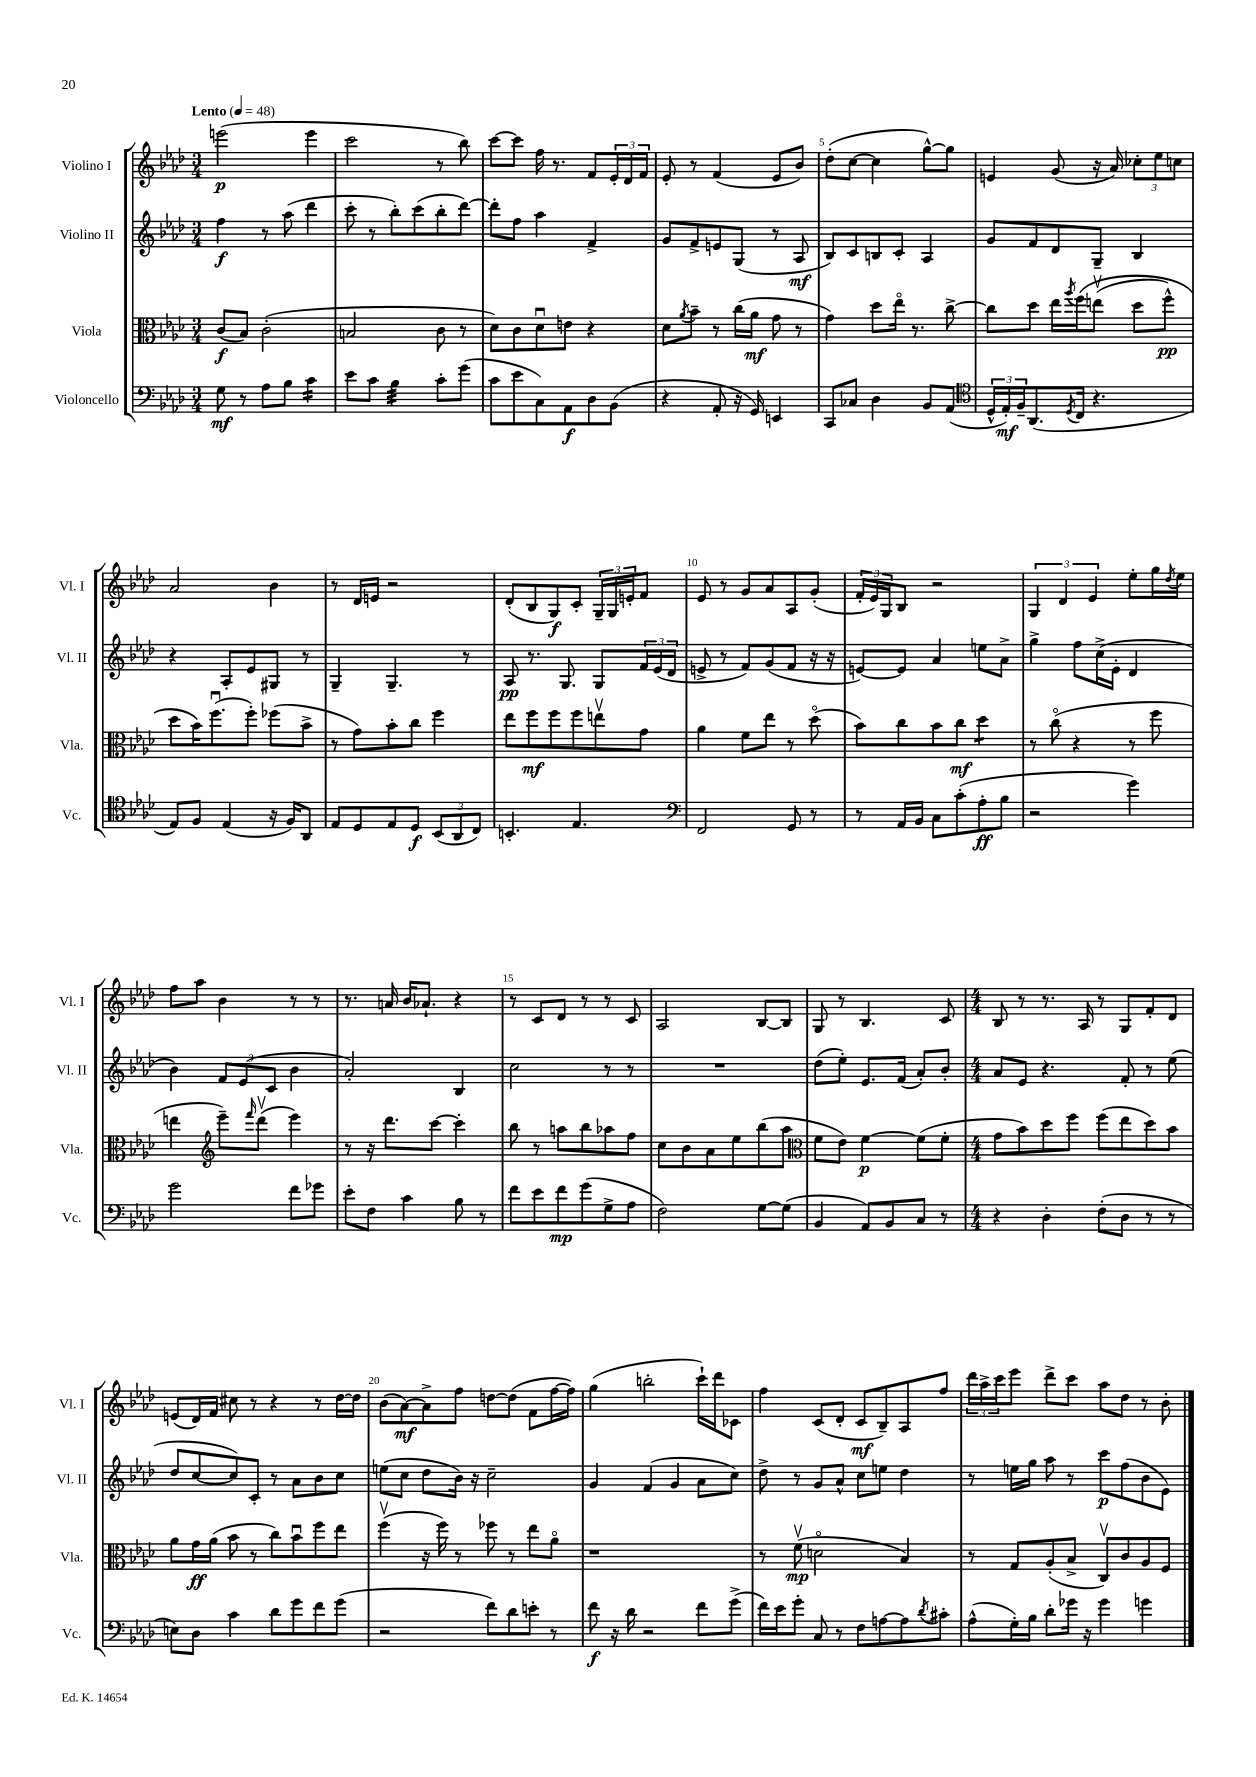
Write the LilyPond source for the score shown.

<<
\new StaffGroup <<
\new Staff = "s0" \with { instrumentName = "Violino I" shortInstrumentName = "Vl. I" } {
    \clef treble \key aes \major \numericTimeSignature \time 3/4 \tempo "Lento" 4 = 48
    e'''2\p( e'''4 |
    c'''2 r8 bes''8) |
    c'''8~ c'''8 f''16 r8. f'8 \tuplet 3/2 { ees'16-. des'16 f'16 } |
    ees'8-. r8 f'4( ees'8 bes'8) |
    des''8-.( c''8~ c''4 g''8~-^) g''8 |
    e'4 g'8( r16 aes'16) \tuplet 3/2 { ces''8-. ees''8 c''8 } |
    aes'2 bes'4 |
    r8 des'16 e'16 r2 |
    des'8-.( bes8 g8\f) c'8-. \tuplet 3/2 { g16-- g16 e'16-. } f'8 |
    ees'8 r8 g'8 aes'8 aes8 g'8-.( |
    \tuplet 3/2 { f'16-. ees'16) g16 } bes8 r2 |
    \tuplet 3/2 { g4 des'4 ees'4 } ees''8-. g''16 \acciaccatura { des''8 } ees''16 |
    f''8 aes''8 bes'4 r8 r8 |
    r8. a'16 bes'16 aes'8.-! r4 |
    r8 c'8 des'8 r8 r8 c'8 |
    aes2 bes8~ bes8 |
    g8 r8 bes4. c'8 |
    \numericTimeSignature \time 4/4 bes8 r8 r8. aes16 r8 g8 f'8-. des'8 |
    e'8( des'16) f'16 cis''8 r8 r4 r8 des''16~ des''16 |
    bes'8( aes'8~\mf) aes'8-> f''8 d''8~ d''8( f'8 f''16~ f''16) |
    g''4( b''2-. c'''16-!) des'''16 ces'8 |
    f''4 c'8( des'8-. c'8\mf bes8--) aes8 f''8 |
    \tuplet 3/2 { des'''16 aes''16-> c'''16 } ees'''8 des'''8-> c'''8 aes''8 des''8 r8 bes'8-. \bar "|." |
}
\new Staff = "s1" \with { instrumentName = "Violino II" shortInstrumentName = "Vl. II" } {
    \clef treble \key aes \major \numericTimeSignature \time 3/4
    f''4\f r8 aes''8( des'''4 |
    c'''8-. r8 bes''8-.) c'''8( bes''8-. des'''8~) |
    des'''8-. f''8 aes''4 f'4-> |
    g'8 f'8-> e'8 g8( r8 aes8\mf |
    bes8) c'8 b8 c'8-. aes4 |
    g'8 f'8 des'8 g8-- bes4 |
    r4 aes8-. ees'8 gis8 r8 |
    g4-- g4.-- r8 |
    aes8\pp r8. g8. g8 \tuplet 3/2 { f'16 ees'16( des'16 } |
    e'8-> r8 f'8) g'8( f'8 r16 r16 |
    e'8~) e'8 aes'4 e''8 aes'8-> |
    g''4-> f''8 c''16->( ees'16-. des'4 |
    bes'4) \tuplet 3/2 { f'8 ees'8( c'8 } bes'4 |
    aes'2-.) bes4 |
    c''2 r8 r8 |
    R2. |
    des''8( ees''8-.) ees'8. f'16( aes'8-.) bes'8-. |
    \numericTimeSignature \time 4/4 aes'8 ees'8 r4. f'8-. r8 ees''8( |
    des''8 c''8~ c''8) c'8-. r8 aes'8 bes'8 c''8 |
    e''8( c''8 des''8 bes'16) r16 c''2-- |
    g'4 f'4( g'4 aes'8 c''8) |
    des''8-> r8 g'8 aes'8-^ c''8 e''8 des''4 |
    r8 e''16 g''16 aes''8 r8 c'''8\p f''8( bes'8 ees'8) \bar "|." |
}
\new Staff = "s2" \with { instrumentName = "Viola" shortInstrumentName = "Vla." } {
    \clef alto \key aes \major \numericTimeSignature \time 3/4
    c'8\f( bes8) c'2-.( |
    b2 c'8 r8 |
    des'8) c'8 des'8\downbow e'8 r4 |
    des'8 \acciaccatura { aes'8 } bes'8-- r8 c''16( aes'16\mf g'8 r8 |
    g'4) des''8 ees''16\flageolet r8. c''8~-> |
    c''8 des''8 ees''16 \acciaccatura { aes''8 } f''16\( e''8\upbow( des''8 f''8-^\pp) |
    des''8 bes'16\) f''8.\downbow( f''8-.) fes''8( bes'8-> |
    r8 g'8) bes'8-. c''8 f''4 |
    ees''8 f''8\mf f''8 f''8 e''8\upbow g'8 |
    aes'4 f'8 ees''8 r8 des''8\flageolet( |
    bes'8) c''8 bes'8 c''8\mf des''4:8 |
    r8 c''8\flageolet( r4 r8 f''8 |
    e''4 \clef treble ees'''8--) \grace { f'''16 } des'''8\upbow( ees'''4) |
    r8 r16 des'''8. c'''8~ c'''4-. |
    bes''8 r8 a''8 bes''8 aes''8 f''8 |
    c''8 bes'8 aes'8 ees''8 bes''8( aes''8 |
    \clef alto f'8 ees'8) f'4~\p f'8( f'8-. |
    \numericTimeSignature \time 4/4 g'8 bes'8) des''8 f''8 f''8( ees''8 des''8) bes'8 |
    aes'8 g'16\ff aes'16( bes'8 r8 c''8) bes'8\downbow f''8 ees''8 |
    f''4\upbow( r16 f''16) r8 fes''8 r8 ees''8 aes'8\flageolet |
    r1 |
    r8 f'8\upbow\mp( d'2\flageolet bes4) |
    r8 g8 aes8-.( bes8-> c8\upbow) c'8 aes8 f8 \bar "|." |
}
\new Staff = "s3" \with { instrumentName = "Violoncello" shortInstrumentName = "Vc." } {
    \clef bass \key aes \major \numericTimeSignature \time 3/4
    g8\mf r8 aes8 bes8 c'4:16 |
    ees'8 c'8 bes4:32 c'8-. g'8( |
    c'8 ees'8 c8) aes,8\f des8 bes,8( |
    r4 aes,8-. r16 g,16) e,4 |
    c,8 ces8 des4 bes,8 aes,8( |
    \clef tenor \tuplet 3/2 { des16-^ ees16-.\mf) f16-- } aes,8.( \acciaccatura { des8 } c16 r4. |
    ees8) f8 ees4( r16 f16) aes,8 |
    ees8 des8 ees8 des8\f \tuplet 3/2 { bes,8( aes,8 c8) } |
    b,4.-. ees4. |
    \clef bass f,2 g,8 r8 |
    r8 aes,16 bes,16 c8 c'8-.( aes8-.\ff bes8 |
    r2 g'4) |
    g'2 f'8 ges'8 |
    ees'8-. f8 c'4 bes8 r8 |
    f'8 ees'8 f'8\mp g'8( g8-> aes8 |
    f2) g8~ g8( |
    bes,4 aes,8) bes,8 c8 r8 |
    \numericTimeSignature \time 4/4 r4 des4-. f8-.( des8 r8 r8 |
    e8) des8 c'4 des'8 g'8 f'8 g'8( |
    r2 f'8) des'8 e'8-. r8 |
    f'8\f r16 des'16 r2 f'8 g'8->( |
    f'16) ees'16 g'8-. c8 r8 f8 a8~ a8 \acciaccatura { des'8 } cis'8-. |
    aes8-^( g16-.) bes16 des'8-. ges'16 r16 ges'4 g'4 \bar "|." |
}
>>
>>
\layout { \context { \Score \override BarNumber.break-visibility = ##(#f #t #t) barNumberVisibility = #(every-nth-bar-number-visible 5) } }
